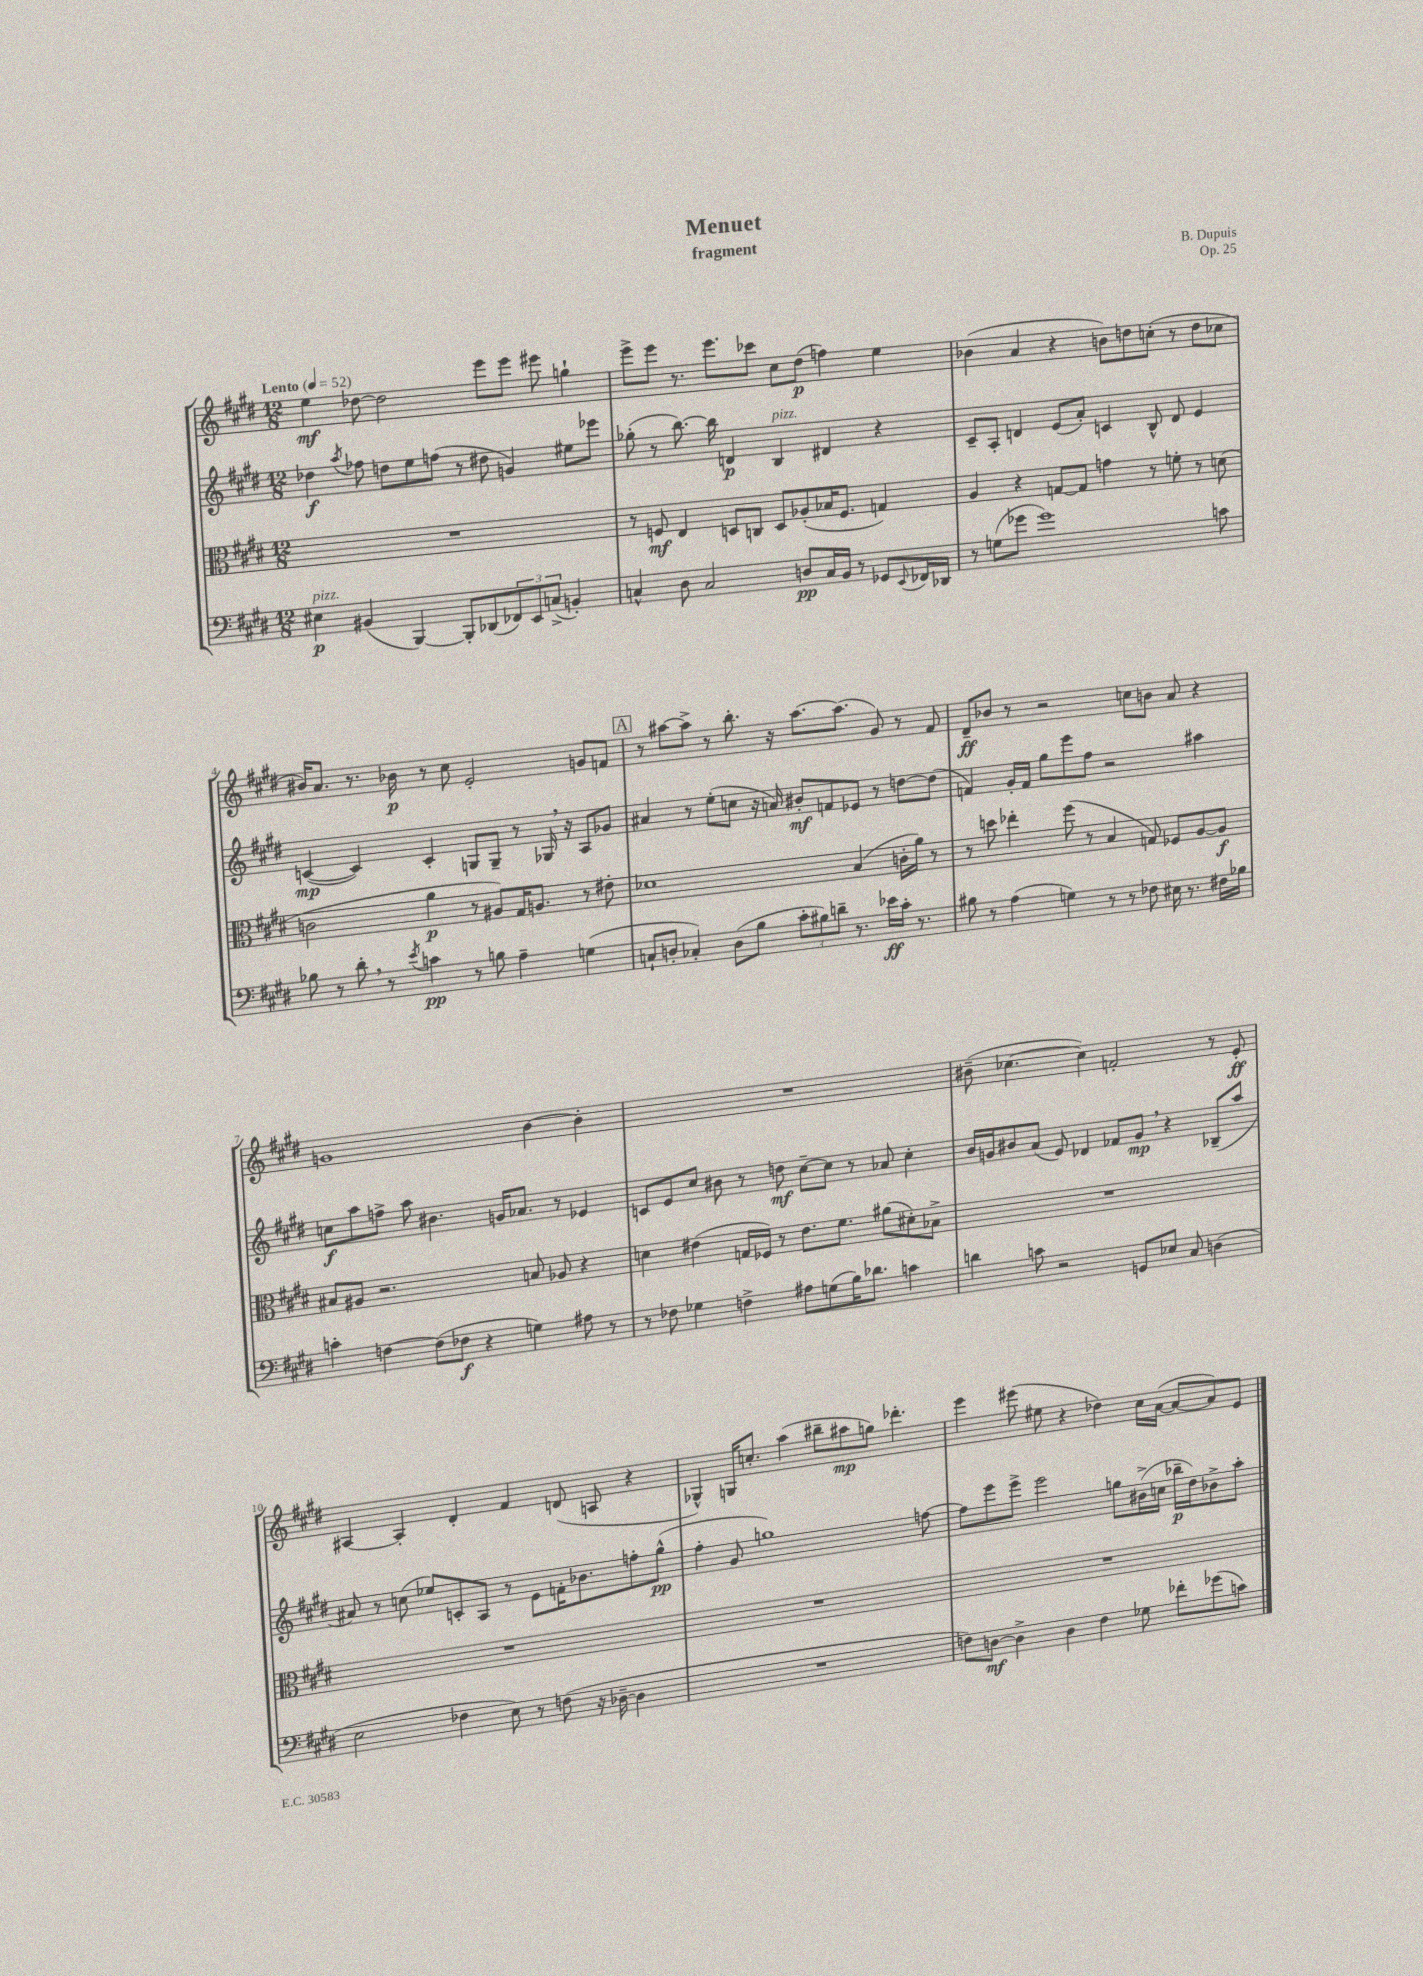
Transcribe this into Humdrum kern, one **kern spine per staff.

**kern	**kern	**kern	**kern
*staff4	*staff3	*staff2	*staff1
*clefF4	*clefC3	*clefG2	*clefG2
*k[f#c#g#d#]	*k[f#c#g#d#]	*k[f#c#g#d#]	*k[f#c#g#d#]
*M12/8	*M12/8	*M12/8	*M12/8
*MM52	*MM52	*MM52	*MM52
4E#	1.r	4dd-	4ee
.	.	8qaa	.
(4BB#	.	8ff-	[8dd-
.	.	8dd	2dd-]
[4BBB)	.	8ee	.
.	.	(8ff	.
8BBB']	.	8r	.
(8DD-	.	8dd#	8eee
12FF-)	.	4g)	8eee
12EE	.	.	.
.	.	.	8eee#
(12C^	.	.	.
4BB')	.	8ee#	4gg`
.	.	8eee-	.
=	=	=	=
4C^^	8r	(8gg-'	8eee^
.	8F	8r	8eee
8D#	4E	[8.bb)	8.r
2C	.	.	.
.	.	16bb]	8.eee
.	8D	4d	.
.	8C	.	8ccc-
.	8D	4B	8cc#
8D	(8A-'	.	(8dd#
16C	16B-	4d#	4ff)
16BB	8.F	.	.
8r	.	.	.
8GG-	4G)	4r	4ee
8qqEE	.	.	.
16FF-	.	.	.
16DD-	.	.	.
=	=	=	=
8r	4A	8c#~	(4b-
(8G	.	8A'	.
8g-	4r	4d	4a
1g-)	.	.	.
.	[8G	(8e	4r
.	8G]	8a')	.
.	4g	4c	8b)
.	.	.	8dd
.	8r	8B^^	(8cc'
.	8f'	8d	8r
.	8r	4e	8dd
8c	(8d	.	8cc-
=	=	=	=
8B-	2c	([4c	16b#)
.	.	.	8.a
8r	.	.	.
8d#'	.	4c])	8.r
8r	.	.	.
.	.	.	16b-
8qe	.	.	.
4c	4a	4c'	8r
.	.	.	8cc#
8r	8r	8G	2e'
8B	8A#)	8G~	.
4A~	16G#	8r	.
.	8.A	.	.
.	.	16G-	.
.	.	16r	.
(4G	8r	8A	8g
.	8e#'	8g-	8f
=	=	=	=
8C`	1d-	4a#	8r
8D'	.	.	[8aa#
4C-')	.	8r	8aa#^]
.	.	(8ee'	8r
(8D	.	8cc	8.bb'
8B	.	16r	.
.	.	16a)	16r
12c#'	.	8b#'	[8.aa#
12B#)	.	.	.
.	.	8f	.
12d~	.	.	.
.	.	.	(8.aa#]
8.r	(4B	8e-	.
.	.	8r	8g#)
16e-	.	.	.
16c#'	16c'	[8dd	8r
8.r	16a)	.	.
.	8r	(8dd]	8f#
=	=	=	=
8B#	8r	4f)	8d#~
8r	8dd	.	8b-
(4A	4ee-'	16g#'	8r
.	.	16f	.
.	.	8gg#	2r
4G)	(8ff#	8eee	.
.	8r	8ff#	.
8r	4B	2r	.
8r	.	.	8cc
8F-	8G)	.	8b
16E#	8F-	.	8a
8.r	.	.	.
.	[8A	4aa#	4r
16F#	8A]	.	.
16B-	.	.	.
=	=	=	=
4c'	8B#	8cc	1g
.	8A#	8aa	.
[4F	2.r	8ff^	.
.	.	8aa	.
(8F]	.	4.b#	.
8F-	.	.	.
4r	.	.	.
.	.	16g	.
.	.	8.a-	.
4G)	8B	.	[4b
.	8A-	8r	.
8A#	4r	4e-	4b']
8r	.	.	.
=	=	=	=
8r	4d	8c	1.r
8F-	.	8e	.
4G-	(4e#	8cc#	.
.	.	8b#	.
4F^	16G	8r	.
.	16F-)	.	.
.	8r	8dd	.
8A#	8.e#	[8cc#~	.
(8G	.	8cc#]	.
.	8.f#	.	.
16B)	.	8r	.
8.d-	.	.	.
.	(8a#	8a-	.
4c	8d#')	4cc#'	.
.	8B-^	.	.
=	=	=	=
4d	1.r	16b	(8b#~
.	.	16g	.
.	.	8b#	[4.cc-
8c	.	(8a	.
2r	.	8e)	.
.	.	4d-	4cc-])
.	.	8f-	2f'
8GG	.	8g	.
8E-	.	4r	.
8C#	.	.	.
(4D	.	(8B-~	8r
.	.	8aa	8e'
=	=	=	=
2E	1.r	8a#)	[4A#
.	.	8r	.
.	.	(8cc	4A#']
.	.	8ee-)	.
4F-	.	8c'	4d#'
.	.	8A	.
8E)	.	8r	4f#
8r	.	8e	.
(8F	.	16f'	(8d
.	.	8.b-	.
16r	.	.	8A
[16D-~	.	.	.
4D-]	.	8ff'	4r
.	.	(8gg#^^	.
=	=	=	=
1.r	1.r	4ff#'	4G-^^)
.	.	8g#	16G
.	.	.	8.cc'
.	.	1gg)	.
.	.	.	(4aa
.	.	.	8bb#~
.	.	.	8aa#
.	.	.	8gg)
.	.	.	4.ddd-'
.	.	[8ff	.
=	=	=	=
8F)	1.r	8ff]	4eee
[8D	.	8eee	.
4D^]	.	8eee^	(8eee#
.	.	2eee	8ee#
4D	.	.	4r
4F	.	.	4dd-)
.	.	8gg	.
8G-	.	(16b#^	16cc#
.	.	16cc	([16a
8f-'	.	16bb-~	8a_
.	.	16dd#)	.
(8g-	.	8b-^	8a])
8c)	.	8aa'	8e
==	==	==	==
*-	*-	*-	*-
